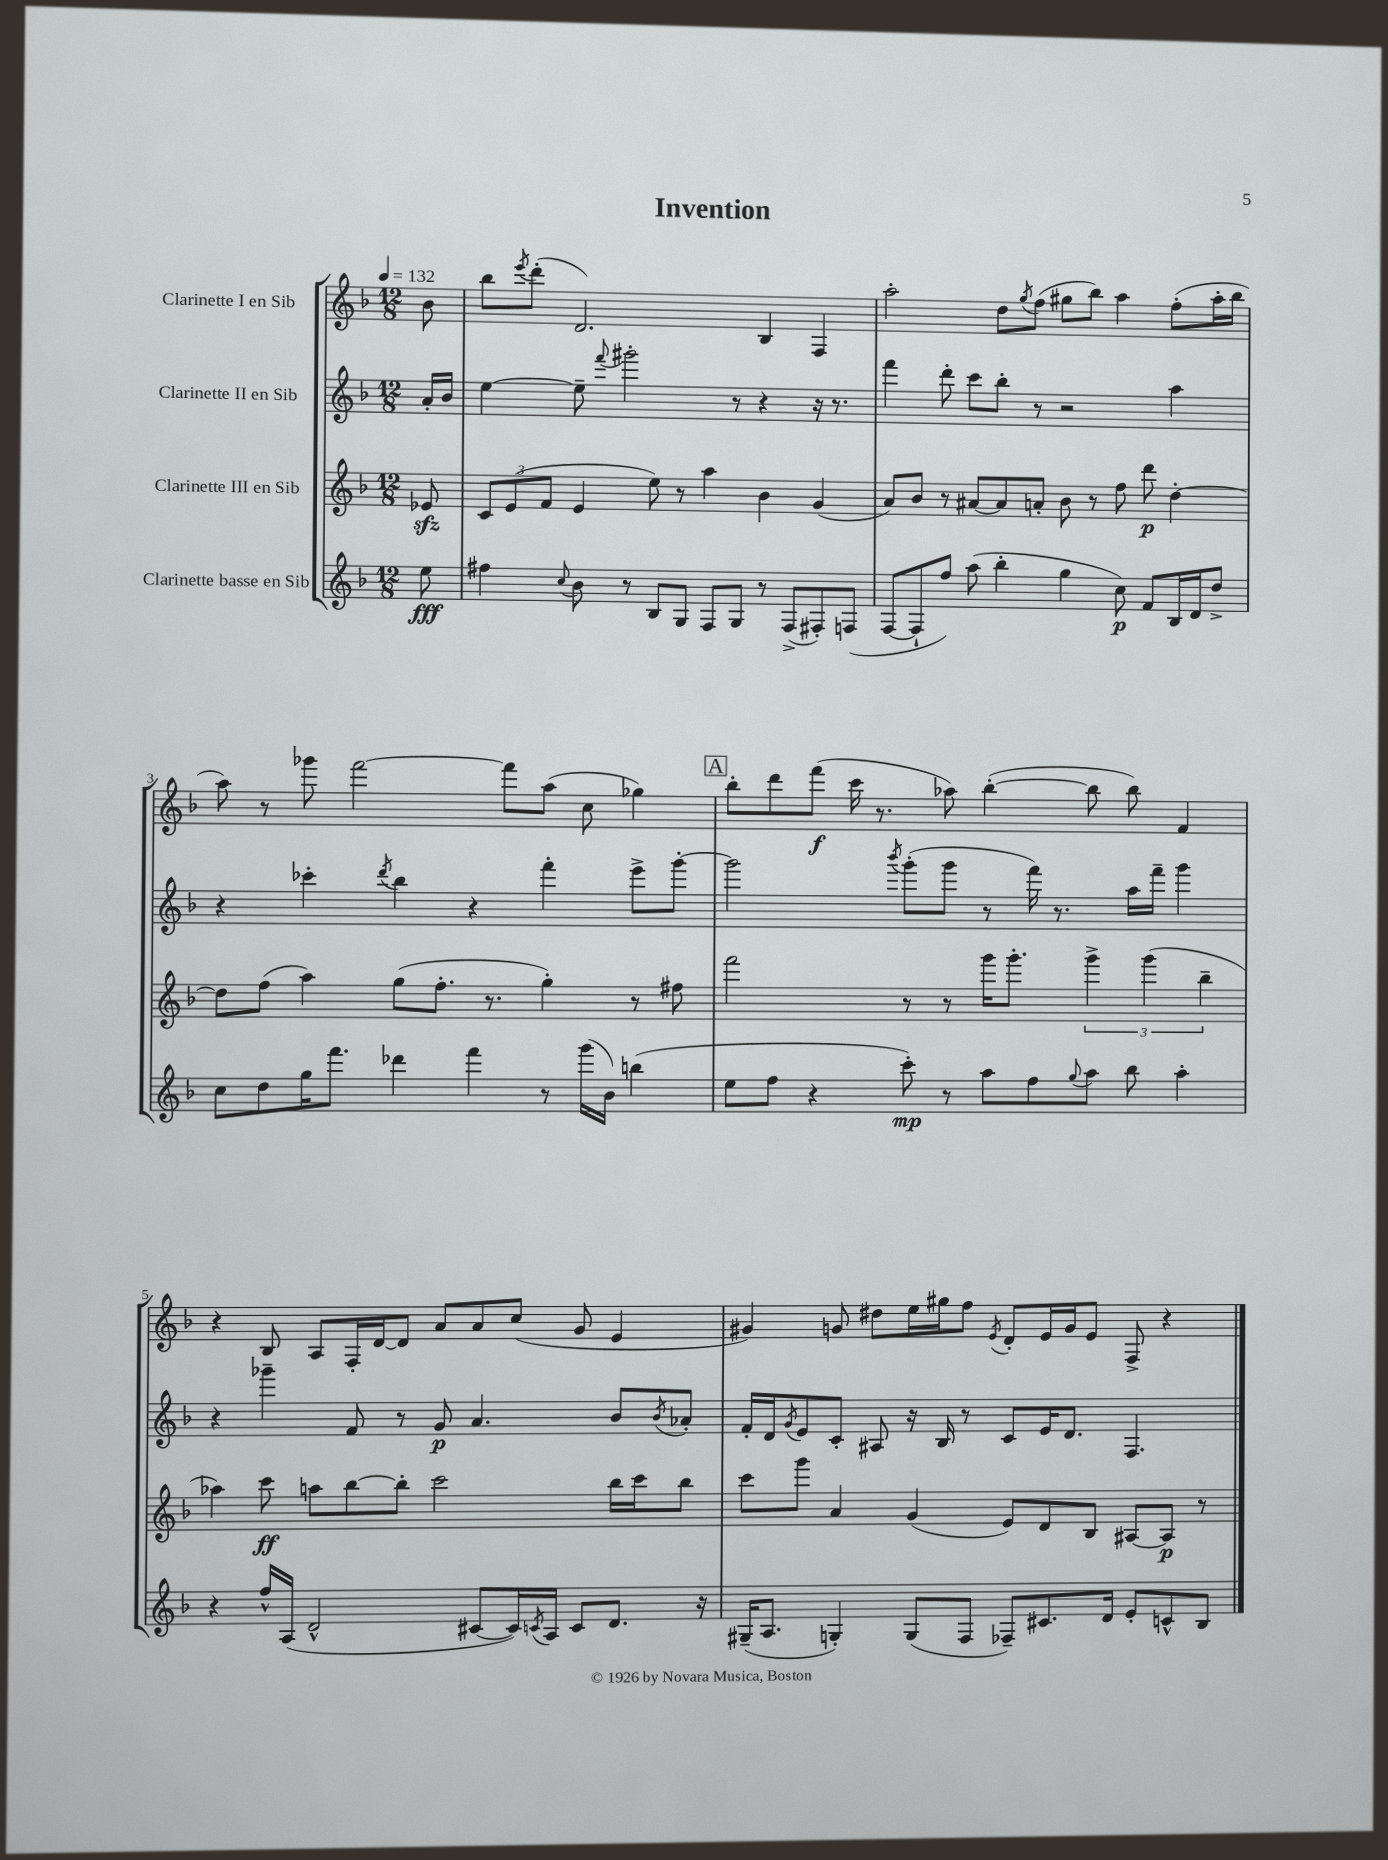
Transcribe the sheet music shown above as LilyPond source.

\header { title = "Invention" }
<<
\new StaffGroup <<
\new Staff = "s0" \with { instrumentName = "Clarinette I en Sib" } {
    \clef treble \key f \major \numericTimeSignature \time 12/8 \partial 8 \tempo 4 = 132
    bes'8 |
    bes''8 \acciaccatura { e'''8 } d'''8-.( d'2.) bes4 f4 |
    a''2-. d''8 \acciaccatura { g''8 } f''8( gis''8 bes''8) a''4 f''8-.( a''16-. bes''16 |
    a''8) r8 ges'''8 f'''2~ f'''8 a''8( c''8 ges''4) |
    \mark \markup { \box "A" } bes''8-. d'''8 f'''8\f( c'''16 r8. aes''8) bes''4~-.( bes''8 bes''8) f'4 |
    r4 bes8 a8 f16-. d'16~ d'8 a'8 a'8 c''8( g'8 e'4 |
    gis'4) g'8 dis''8 e''16 gis''16 f''8 \acciaccatura { e'8 } d'8-. e'16 g'16 e'8 f8-> r4 \bar "|." |
}
\new Staff = "s1" \with { instrumentName = "Clarinette II en Sib" } {
    \clef treble \key f \major \numericTimeSignature \time 12/8 \partial 8
    a'16-. bes'16 |
    e''4~ e''8-- \appoggiatura { f'''8 } gis'''2-. r8 r4 r16 r8. |
    f'''4 d'''8-. c'''8 bes''8-. r8 r2 a''4 |
    r4 ces'''4-. \acciaccatura { d'''8 } bes''4 r4 f'''4-. e'''8-> g'''8~-. |
    \mark \markup { \box "A" } g'''2 \acciaccatura { bes'''8 } g'''8-.( g'''8 r8 f'''16) r8. a''16 f'''16-- g'''4 |
    r4 ges'''4-- f'8 r8 g'8\p a'4. bes'8 \acciaccatura { bes'8 } aes'8-. |
    f'16-. d'16 \acciaccatura { g'8 } e'8 c'8-. ais8 r16 bes16 r8 c'8 e'16 d'8. f4. \bar "|." |
}
\new Staff = "s2" \with { instrumentName = "Clarinette III en Sib" } {
    \clef treble \key f \major \numericTimeSignature \time 12/8 \partial 8
    ees'8\sfz |
    \tuplet 3/2 { c'8 e'8( f'8 } e'4 e''8) r8 a''4 bes'4 g'4( |
    a'8) bes'8 r8 ais'8~ ais'8 a'8-. bes'8 r8 f''8 d'''8\p d''4~-. |
    d''8 f''8( a''4) g''8( f''8.-. r8. g''4-.) r8 fis''8 |
    \mark \markup { \box "A" } f'''2 r8 r8 g'''16 g'''8.-. \tuplet 3/2 { g'''4-> g'''4( bes''4-- } |
    aes''4) c'''8\ff a''8 bes''8~ bes''8-. c'''2 bes''16 c'''16 bes''8 |
    c'''8 g'''8 a'4 g'4( e'8) d'8 bes8 ais8~ ais8\p r8 \bar "|." |
}
\new Staff = "s3" \with { instrumentName = "Clarinette basse en Sib" } {
    \clef treble \key f \major \numericTimeSignature \time 12/8 \partial 8
    e''8\fff |
    fis''4 \appoggiatura { c''8 } bes'8 r8 bes8 g8 f8 g8 r8 f8->( fis8-.) f8( |
    f8~ f8-! f''8) a''8( bes''4-. g''4 c''8\p) f'8 bes16 d'16 d''8-> |
    c''8 d''8 g''16 f'''8. des'''4 f'''4 r8 g'''16( bes'16) b''4( |
    \mark \markup { \box "A" } e''8 f''8 r4 c'''8-.\mp) r8 a''8 f''8 \appoggiatura { g''8 } a''8 bes''8 a''4-. |
    r4 f''16-^ a16( d'2-^ cis'8~ cis'16) \acciaccatura { c'8 } a16 c'8 d'8. r16 |
    gis16--( a8. g4-.) g8( f8 fes8--) cis'8. d'16 e'8-. c'8-^ bes8 \bar "|." |
}
>>
>>
